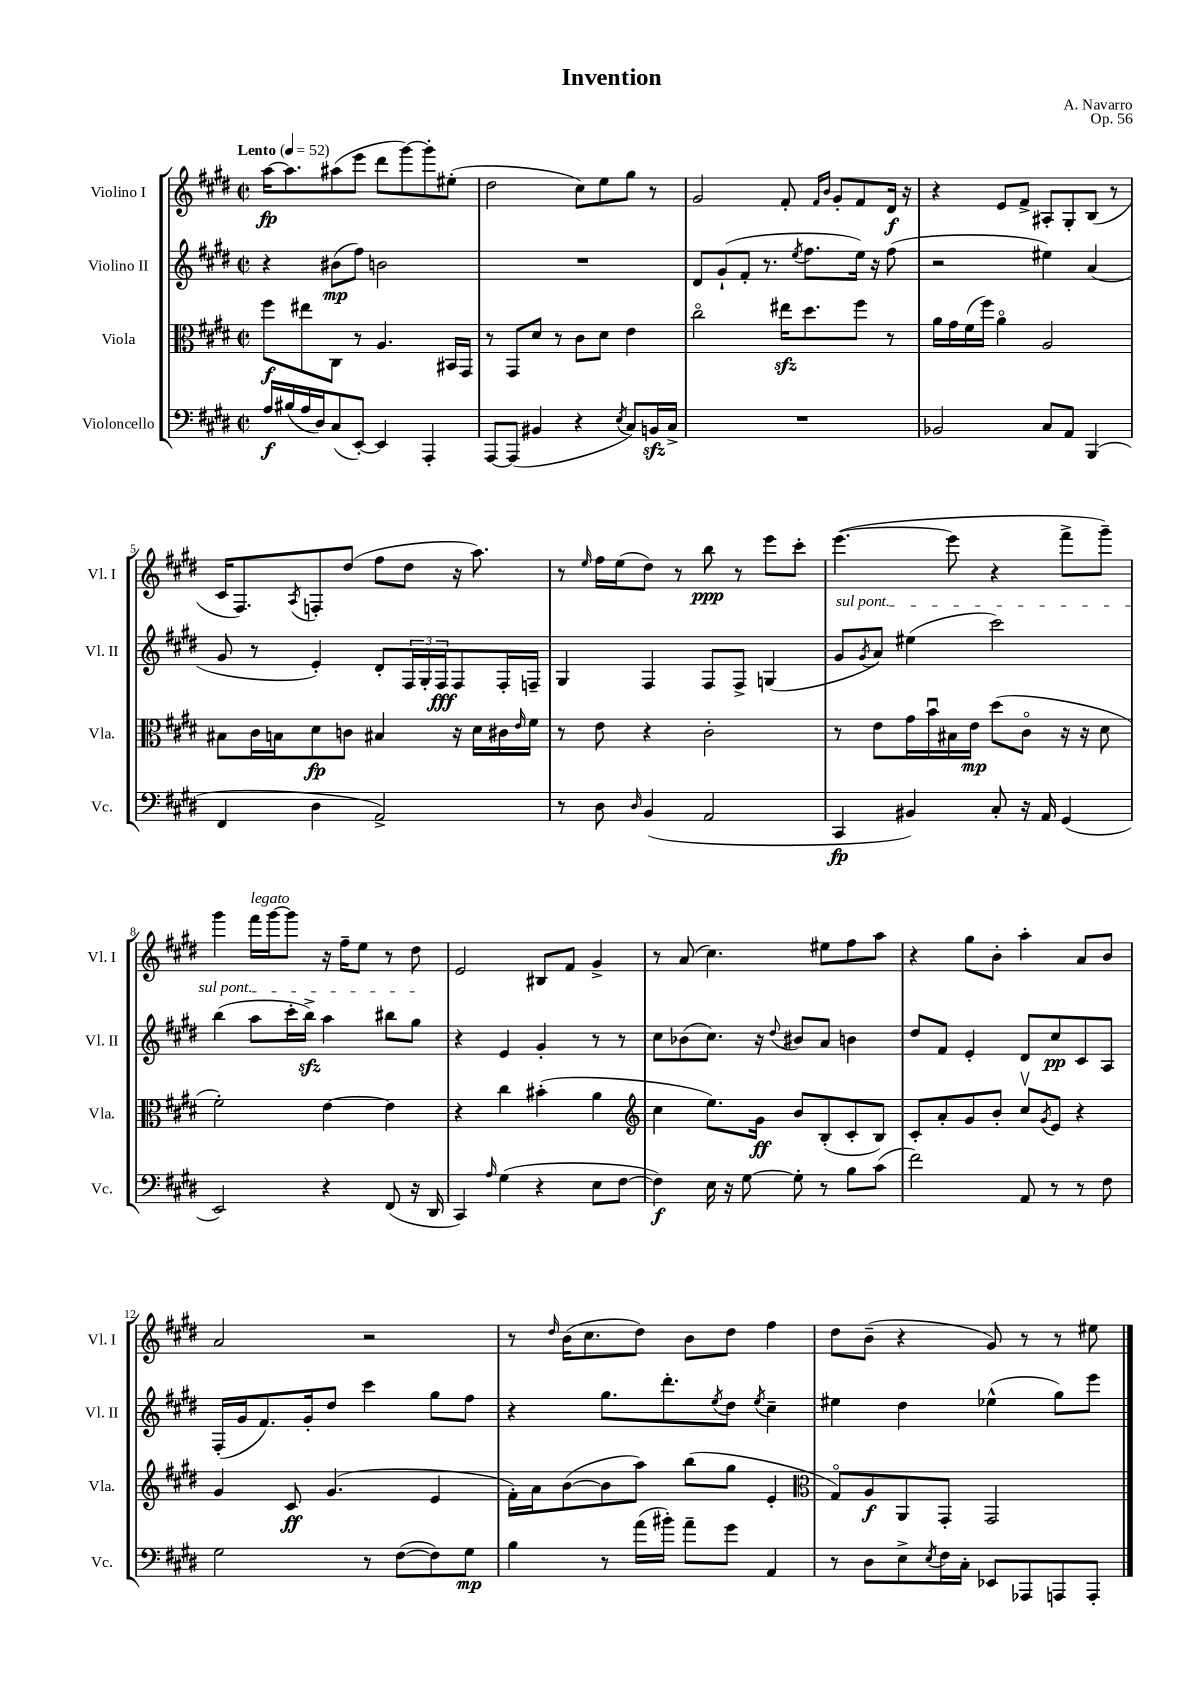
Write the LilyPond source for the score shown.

\header { title = "Invention" composer = "A. Navarro" opus = "Op. 56" }
<<
\new StaffGroup <<
\new Staff = "s0" \with { instrumentName = "Violino I" shortInstrumentName = "Vl. I" } {
    \clef treble \key e \major \defaultTimeSignature \time 2/2 \tempo "Lento" 4 = 52
    a''16~\fp a''8. ais''8( e'''8 dis'''8 gis'''8~) gis'''8-. eis''8-.( |
    dis''2 cis''8) e''8 gis''8 r8 |
    gis'2 fis'8-. \grace { fis'16 b'16 } gis'8-. fis'8 dis'16\f r16 |
    r4 e'8 fis'8-> ais8-. gis8-. b8( r8 |
    cis'16 fis8.) \acciaccatura { a8 } f8-. dis''8( fis''8 dis''8 r16 a''8.) |
    r8 \grace { e''16 } fis''16 e''16( dis''8) r8 b''8\ppp r8 e'''8 cis'''8-. |
    e'''4.~( e'''8 r4 fis'''8-> gis'''8--) |
    gis'''4 fis'''16^\markup { \italic "legato" } gis'''16~ gis'''8 r16 fis''16-- e''8 r8 dis''8 |
    e'2 bis8 fis'8 gis'4-> |
    r8 a'8( cis''4.) eis''8 fis''8 a''8 |
    r4 gis''8 b'8-. a''4-. a'8 b'8 |
    a'2 r2 |
    r8 \grace { dis''16 } b'16( cis''8. dis''8) b'8 dis''8 fis''4 |
    dis''8 b'8--( r4 gis'8) r8 r8 eis''8 \bar "|." |
}
\new Staff = "s1" \with { instrumentName = "Violino II" shortInstrumentName = "Vl. II" } {
    \clef treble \key e \major \defaultTimeSignature \time 2/2
    r4 bis'8\mp( fis''8) b'2 |
    R1 |
    dis'8 gis'8-!( fis'8-. r8. \acciaccatura { e''8 } fis''8. e''16) r16 fis''8( |
    r2 eis''4) a'4( |
    gis'8 r8 e'4-.) dis'8-. \tuplet 3/2 { fis16 gis16-. fis16\fff } fis8 fis16-. f16-- |
    gis4 fis4 fis8 fis8-> g4( |
    \once \override TextSpanner.bound-details.left.text = \markup { \italic "sul pont." } gis'8\startTextSpan \acciaccatura { gis'8 } a'8) eis''4( cis'''2) |
    b''4( a''8 cis'''16-. b''16->\sfz) a''4 bis''8 gis''8\stopTextSpan |
    r4 e'4 gis'4-. r8 r8 |
    cis''8 bes'8( cis''8.) r16 \appoggiatura { dis''8 } bis'8 a'8 b'4 |
    dis''8 fis'8 e'4-. dis'8 cis''8\pp cis'8 a8 |
    fis16-.( gis'16 fis'8.) gis'16-. dis''8 cis'''4 gis''8 fis''8 |
    r4 gis''8. dis'''8.-. \acciaccatura { e''8 } dis''8 \acciaccatura { e''8 } cis''4-- |
    eis''4 dis''4 ees''4-^( gis''8) e'''8 \bar "|." |
}
\new Staff = "s2" \with { instrumentName = "Viola" shortInstrumentName = "Vla." } {
    \clef alto \key e \major \defaultTimeSignature \time 2/2
    fis''8\f eis''8 cis8 r8 a4. bis,16 gis,16 |
    r8 gis,8 dis'8 r8 cis'8 dis'8 e'4 |
    cis''2\flageolet eis''16\sfz dis''8. fis''8 r8 |
    a'16 gis'16 fis'16( fis''16) a'4\flageolet a2 |
    bis8 cis'16 b16 dis'8\fp c'8 bis4 r16 dis'16 cis'16 \grace { e'16 } fis'16 |
    r8 e'8 r4 cis'2-. |
    r8 e'8 gis'16 b'16\downbow bis16 e'16\mp dis''8( cis'8\flageolet r16 r16 dis'8 |
    fis'2-.) e'4~ e'4 |
    r4 cis''4 bis'4-.( a'4 |
    \clef treble cis''4 e''8.) gis'16\ff b'8 b8-.( cis'8-. b8) |
    cis'8-. a'8-. gis'8 b'8-. cis''8\upbow \acciaccatura { gis'8 } e'8 r4 |
    gis'4 cis'8\ff gis'4.( e'4 |
    fis'16-.) a'16 b'8~( b'8 a''8) b''8( gis''8 e'4-. |
    \clef alto gis8\flageolet) a8\f a,8 gis,8-. gis,2 \bar "|." |
}
\new Staff = "s3" \with { instrumentName = "Violoncello" shortInstrumentName = "Vc." } {
    \clef bass \key e \major \defaultTimeSignature \time 2/2
    a16\f bis16( a16 dis16) cis8( e,8~-.) e,4 a,,4-. |
    a,,8~ a,,8( bis,4 r4 \acciaccatura { e8 } cis8) b,16\sfz cis16-> |
    R1 |
    bes,2 cis8 a,8 b,,4( |
    fis,4 dis4 a,2->) |
    r8 dis8 \grace { dis16 } b,4( a,2 |
    cis,4\fp bis,4) cis8-. r16 a,16 gis,4( |
    e,2) r4 fis,8( r16 dis,16 |
    cis,4) \grace { a16 } gis4( r4 e8 fis8~ |
    fis4\f) e16 r16 gis8~ gis8-. r8 b8 cis'8( |
    fis'2) a,8 r8 r8 fis8 |
    gis2 r8 fis8~( fis8) gis8\mp |
    b4 r8 a'16( bis'16-.) a'8-- gis'8 a,4 |
    r8 dis8 e8-> \acciaccatura { e8 } fis16 cis16-. ees,8 aes,,8 a,,8 a,,8-. \bar "|." |
}
>>
>>
